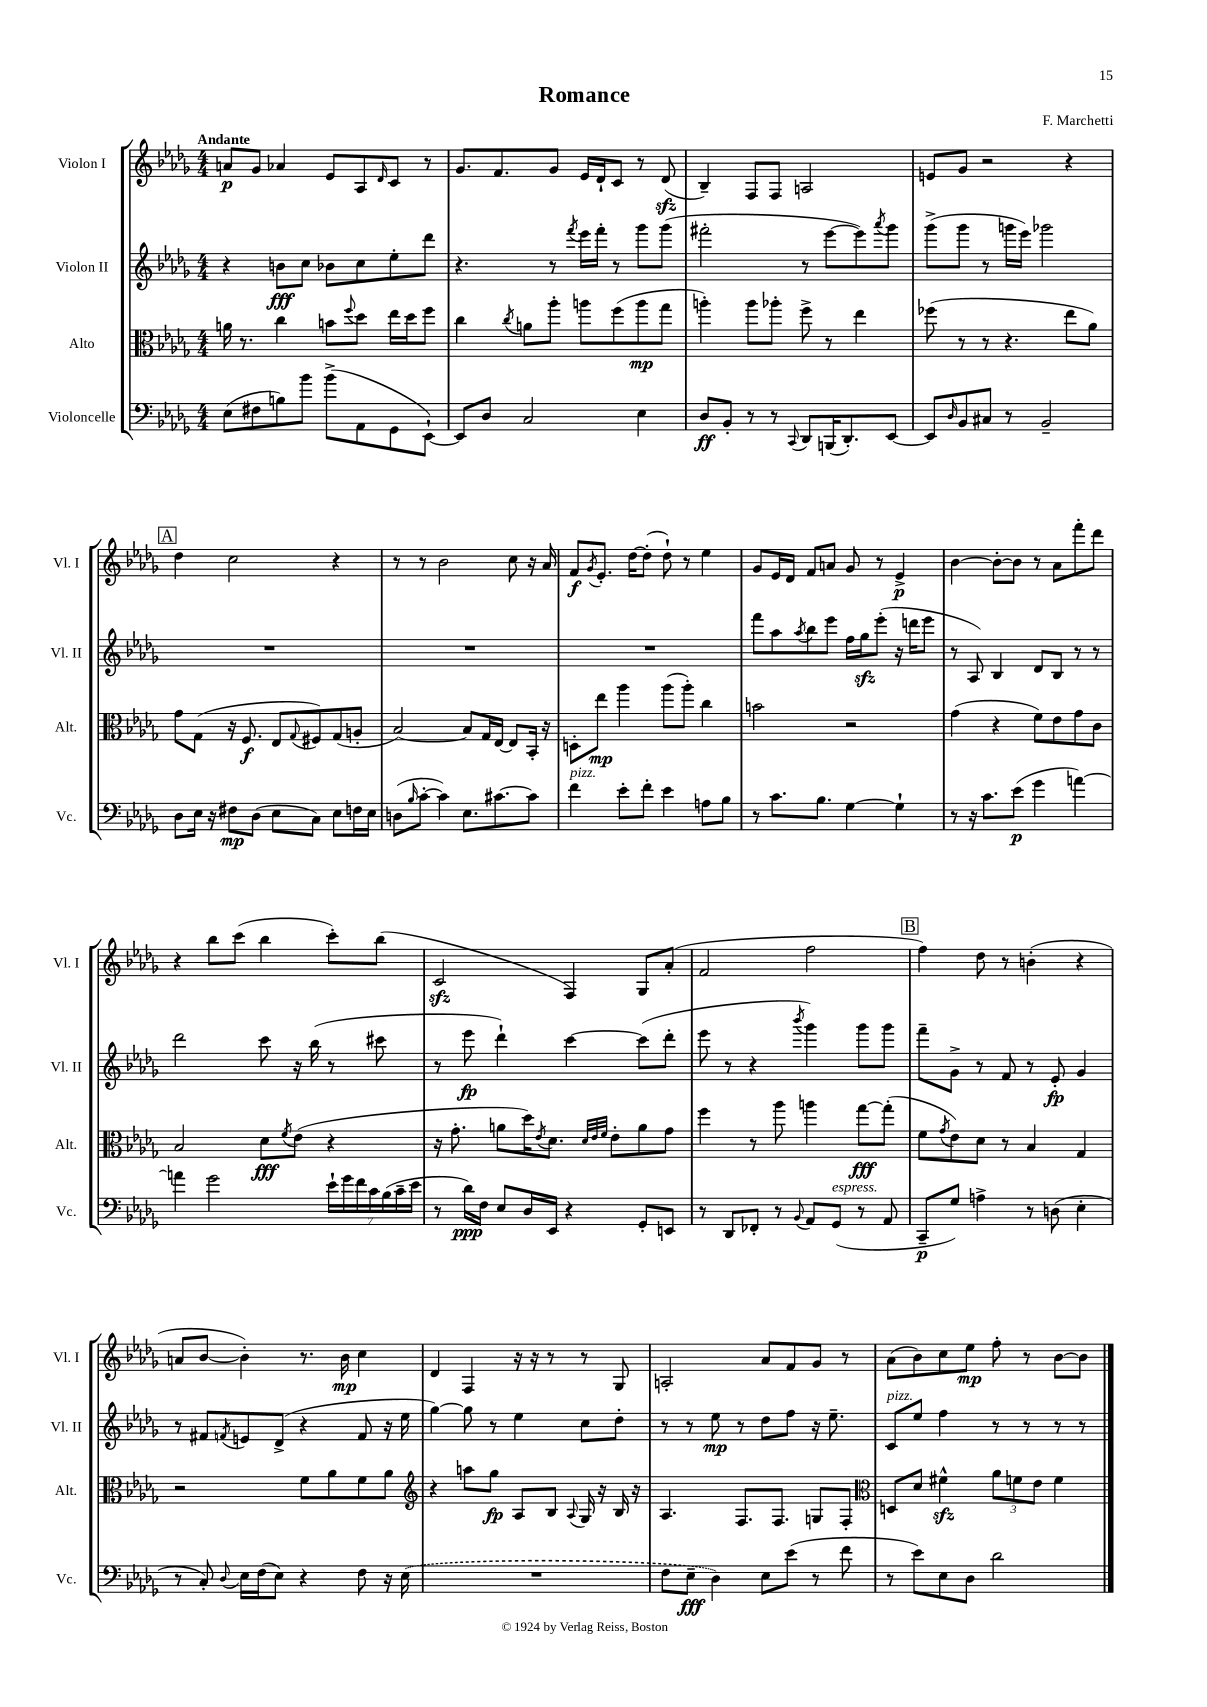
\header { title = "Romance" composer = "F. Marchetti" }
<<
\new StaffGroup <<
\new Staff = "s0" \with { instrumentName = "Violon I" shortInstrumentName = "Vl. I" } {
    \clef treble \key des \major \numericTimeSignature \time 4/4 \tempo "Andante"
    a'8\p ges'8 aes'4 ees'8 aes8 \grace { des'16 } c'8 r8 |
    ges'8. f'8. ges'8 ees'16 des'16-! c'8 r8 des'8\sfz( |
    bes4--) f8 f8 a2 |
    e'8 ges'8 r2 r4 |
    \mark \markup { \box "A" } des''4 c''2 r4 |
    r8 r8 bes'2 c''8 r16 aes'16 |
    f'8\f \acciaccatura { ges'8 } ees'8.-. des''16~ des''8-.( des''8-!) r8 ees''4 |
    ges'8 ees'16 des'16 f'8 a'8 ges'8 r8 ees'4->\p |
    bes'4~ bes'8~-. bes'8 r8 aes'8 f'''8-. des'''8 |
    r4 bes''8 c'''8( bes''4 c'''8-.) bes''8( |
    c'2\sfz f4) ges8 aes'8-.( |
    f'2 f''2 |
    \mark \markup { \box "B" } f''4) des''8 r8 b'4-.( r4 |
    a'8 bes'8~ bes'4-.) r8. bes'16\mp c''4 |
    des'4 f4 r16 r16 r8 r8 ges8 |
    a2-. aes'8 f'8 ges'8 r8 |
    aes'8( bes'8) c''8 ees''8\mp f''8-. r8 bes'8~ bes'8 \bar "|." |
}
\new Staff = "s1" \with { instrumentName = "Violon II" shortInstrumentName = "Vl. II" } {
    \clef treble \key des \major \numericTimeSignature \time 4/4
    r4 b'8\fff c''8 bes'8 c''8 ees''8-. des'''8 |
    r4. r8 \acciaccatura { f'''8 } ees'''16 f'''16-. r8 ges'''8 ges'''8( |
    fis'''2-. r8 ees'''8~ ees'''8) \acciaccatura { aes'''8 } ges'''8 |
    ges'''8->( ges'''8 r8 g'''16 ees'''16) ges'''2 |
    \mark \markup { \box "A" } R1 |
    R1 |
    R1 |
    f'''8 aes''8 \acciaccatura { aes''8 } bes''8 ees'''8 f''16 ges''16\sfz ees'''8-.( r16 d'''16 ees'''8 |
    r8 aes8) bes4 des'8 bes8 r8 r8 |
    des'''2 c'''8 r16 bes''16( r8 cis'''8 |
    r8 ees'''8\fp des'''4-!) c'''4~ c'''8( des'''8-. |
    ees'''8 r8 r4 \acciaccatura { bes'''8 } ges'''4) ges'''8 ges'''8 |
    \mark \markup { \box "B" } f'''8-- ges'8-> r8 f'8 r8 ees'8-.\fp ges'4 |
    r8 fis'8 \acciaccatura { f'8 } e'8 des'8->( r4 f'8 r16 ees''16 |
    ges''4~) ges''8 r8 ees''4 c''8 des''8-. |
    r8 r8 ees''8\mp r8 des''8 f''8 r16 ees''8.-- |
    c'8^\markup { \italic "pizz." } ees''8 f''4 r8 r8 r8 r8 \bar "|." |
}
\new Staff = "s2" \with { instrumentName = "Alto" shortInstrumentName = "Alt." } {
    \clef alto \key des \major \numericTimeSignature \time 4/4
    a'16 r8. c''4 b'8 \appoggiatura { f''8 } des''8 ees''16 des''16 f''8 |
    c''4 \acciaccatura { c''8 } a'8 aes''8-. a''8 f''8( a''8\mp ges''8 |
    a''4-.) a''8 aes''8-. f''8-> r8 ees''4 |
    fes''8( r8 r8 r4. ees''8 aes'8) |
    \mark \markup { \box "A" } ges'8 ges8( r16 f8.\f ees8 \appoggiatura { ges8 } fis8) ges8( a8-. |
    bes2~) bes8 ges16 ees16~ ees8 bes,16-. r16 |
    d8-. ees''8\mp aes''4 aes''8( aes''8-.) c''4 |
    b'2 r2 |
    ges'4( r4 f'8) ees'8 ges'8 c'8 |
    bes2 des'8\fff \acciaccatura { f'8 } ees'8( r4 |
    r16 ges'8.-. a'8 des''16) \acciaccatura { ees'8 } des'8. \grace { des'32 ees'32 f'32 } ees'8-. a'8 ges'8 |
    f''4 r8 aes''8 a''4 ges''8~\fff ges''8-.( |
    \mark \markup { \box "B" } f'8 \acciaccatura { ges'8 } ees'8) des'8 r8 bes4 ges4 |
    r2 f'8 aes'8 f'8 aes'8 |
    \clef treble r4 a''8 ges''8\fp aes8 bes8 \appoggiatura { aes8 } ges16 r16 bes16 r16 |
    aes4. f8. f8. g8 f8-. |
    \clef alto d8 des'8 fis'4-^\sfz \tuplet 3/2 { aes'8 f'8 ees'8 } f'4 \bar "|." |
}
\new Staff = "s3" \with { instrumentName = "Violoncelle" shortInstrumentName = "Vc." } {
    \clef bass \key des \major \numericTimeSignature \time 4/4
    ees8( fis8 b8) bes'8 bes'8->( aes,8 ges,8 ees,8~-!) |
    ees,8 des8 c2 ees4 |
    des8\ff bes,8-. r8 r8 \appoggiatura { c,8 } des,8 b,,16( des,8.-.) ees,8~ |
    ees,8 \grace { des16 } bes,8 cis8 r8 bes,2-- |
    \mark \markup { \box "A" } des8 ees16 r16 fis8\mp des8( ees8 c8) ees8 f16 ees16 |
    d8( \grace { bes16 } c'8~-. c'4) ees8. cis'8.~ cis'8 |
    f'4^\markup { \italic "pizz." } ees'8-. f'8-. ees'4 a8 bes8 |
    r8 c'8. bes8. ges4~ ges4-! |
    r8 r16 c'8. ees'8\p( ges'4 a'4~) |
    a'4 ges'2 \tuplet 7/4 { ees'16-! ges'16 f'16 c'16 bes16( c'16-- ees'16 } |
    r8 des'16\ppp) f16 ees8 des16 ees,16 r4 ges,8-. e,8 |
    r8 des,8 fes,8-. r8 \appoggiatura { bes,8 } aes,8 ges,8^\markup { \italic "espress." }( r8 aes,8 |
    \mark \markup { \box "B" } c,8--\p ges8) a4-> r8 d8( ees4-. |
    r8 c8-.) \appoggiatura { des8 } ees16 f16( ees8) r4 f8 r16 \once \slurDashed ees16( |
    R1 |
    f8 ees8--\fff des4) ees8 ees'8( r8 f'8 |
    r8 ees'8) ees8 des8 des'2 \bar "|." |
}
>>
>>
\layout { \context { \Score \remove "Bar_number_engraver" } }
